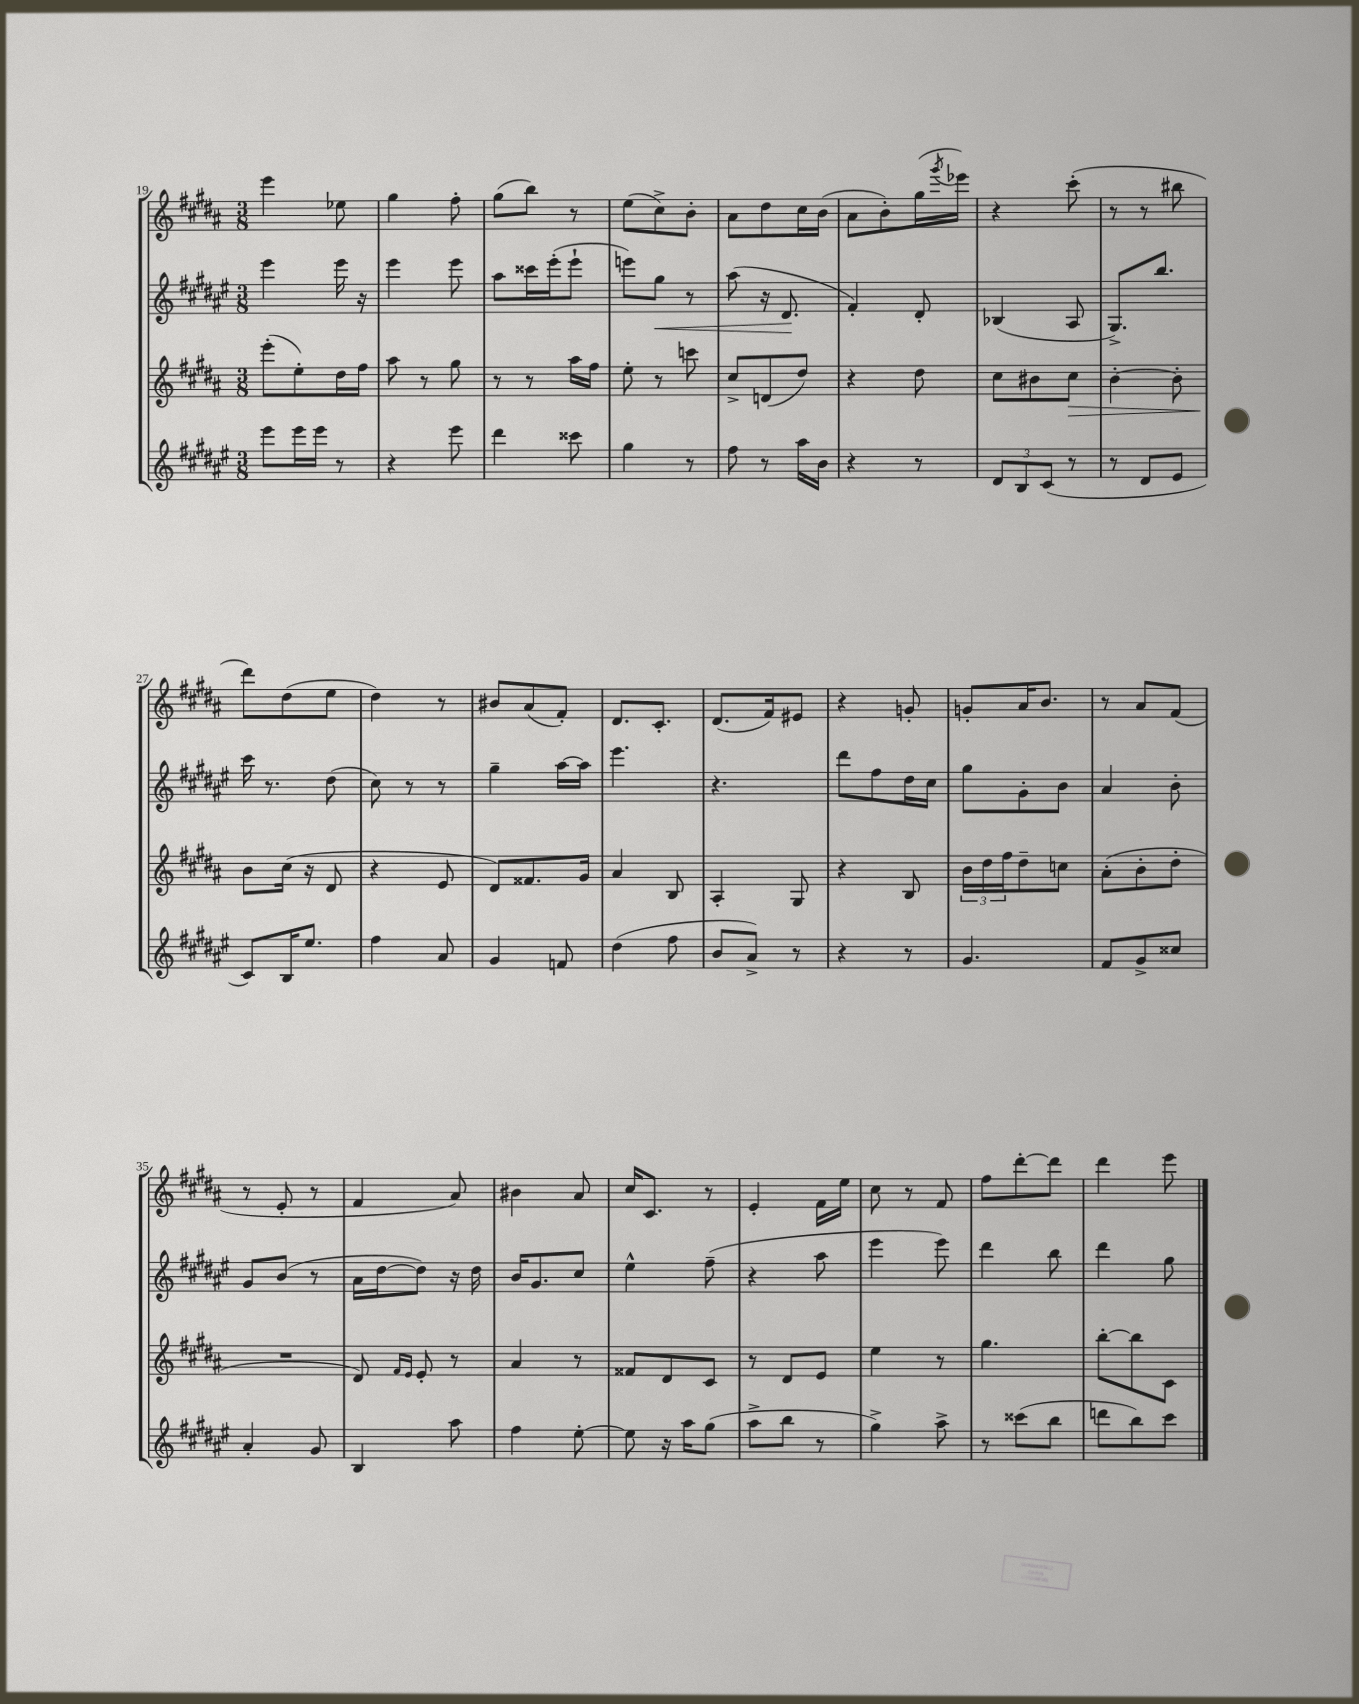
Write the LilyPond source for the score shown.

<<
\new StaffGroup <<
\new Staff = "s0" {
    \clef treble \key b \major \numericTimeSignature \time 3/8
    e'''4 ees''8 |
    gis''4 fis''8-. |
    gis''8( b''8) r8 |
    e''8( cis''8->) b'8-. |
    ais'8 dis''8 cis''16 b'16( |
    ais'8 b'8-.) gis''16( \acciaccatura { gis'''8 } ees'''16) |
    r4 cis'''8-.( |
    r8 r8 bis''8 |
    dis'''8) dis''8( e''8 |
    dis''4) r8 |
    bis'8 ais'8( fis'8-.) |
    dis'8. cis'8.-. |
    dis'8.( fis'16) eis'8 |
    r4 g'8-. |
    g'8-. ais'16 b'8. |
    r8 ais'8 fis'8( |
    r8 e'8-. r8 |
    fis'4 ais'8) |
    bis'4 ais'8 |
    cis''16 cis'8. r8 |
    e'4-. fis'16 e''16 |
    cis''8 r8 fis'8 |
    fis''8 dis'''8~-. dis'''8 |
    dis'''4 e'''8 \bar "|." |
}
\new Staff = "s1" {
    \clef treble \key fis \major \numericTimeSignature \time 3/8
    eis'''4 eis'''16 r16 |
    eis'''4 eis'''8 |
    ais''8 cisis'''16 eis'''16-.( eis'''8-! |
    e'''8) gis''8\< r8 |
    ais''8( r16 dis'8.\! |
    fis'4-.) dis'8-. |
    bes4( ais8 |
    gis8.->) b''8. |
    cis'''16 r8. dis''8( |
    cis''8) r8 r8 |
    gis''4-- ais''16~ ais''16 |
    eis'''4. |
    r4. |
    dis'''8 fis''8 dis''16 cis''16 |
    gis''8 gis'8-. b'8 |
    ais'4 b'8-. |
    gis'8 b'8( r8 |
    ais'16 dis''16~ dis''8) r16 dis''16 |
    b'16 gis'8. cis''8 |
    eis''4-^ fis''8--( |
    r4 ais''8 |
    eis'''4 eis'''8) |
    dis'''4 b''8 |
    dis'''4 gis''8 \bar "|." |
}
\new Staff = "s2" {
    \clef treble \key b \major \numericTimeSignature \time 3/8
    e'''8-.( e''8-.) dis''16 fis''16 |
    ais''8 r8 gis''8 |
    r8 r8 ais''16 fis''16 |
    e''8-. r8 c'''8 |
    cis''8-> d'8( dis''8) |
    r4 dis''8 |
    cis''8 bis'8 cis''8\> |
    b'4~-. b'8-. |
    b'8\! cis''16( r16 dis'8 |
    r4 e'8 |
    dis'8) fisis'8. gis'16 |
    ais'4 b8 |
    ais4-. gis8 |
    r4 b8 |
    \tuplet 3/2 { b'16 dis''16 fis''16 } dis''8-- c''8 |
    ais'8-.( b'8-. dis''8-. |
    R4. |
    dis'8) \grace { fis'16 e'16 } e'8-. r8 |
    ais'4 r8 |
    fisis'8 dis'8 cis'8 |
    r8 dis'8 e'8 |
    e''4 r8 |
    gis''4. |
    b''8~-. b''8 cis'8 \bar "|." |
}
\new Staff = "s3" {
    \clef treble \key fis \major \numericTimeSignature \time 3/8
    eis'''8 eis'''16 eis'''16 r8 |
    r4 eis'''8 |
    dis'''4 cisis'''8 |
    gis''4 r8 |
    fis''8 r8 ais''16 b'16 |
    r4 r8 |
    \tuplet 3/2 { dis'8 b8 cis'8( } r8 |
    r8 dis'8 eis'8 |
    cis'8) b16 eis''8. |
    fis''4 ais'8 |
    gis'4 f'8 |
    dis''4( fis''8 |
    b'8 ais'8->) r8 |
    r4 r8 |
    gis'4. |
    fis'8 gis'8-> cisis''8 |
    ais'4-. gis'8 |
    b4 ais''8 |
    fis''4 eis''8~-. |
    eis''8 r16 ais''16 gis''8( |
    ais''8-> b''8 r8 |
    gis''4->) ais''8-> |
    r8 cisis'''8( b''8 |
    d'''8 b''8) cis'''8 \bar "|." |
}
>>
>>
\layout { \context { \Score currentBarNumber = #19 } }
